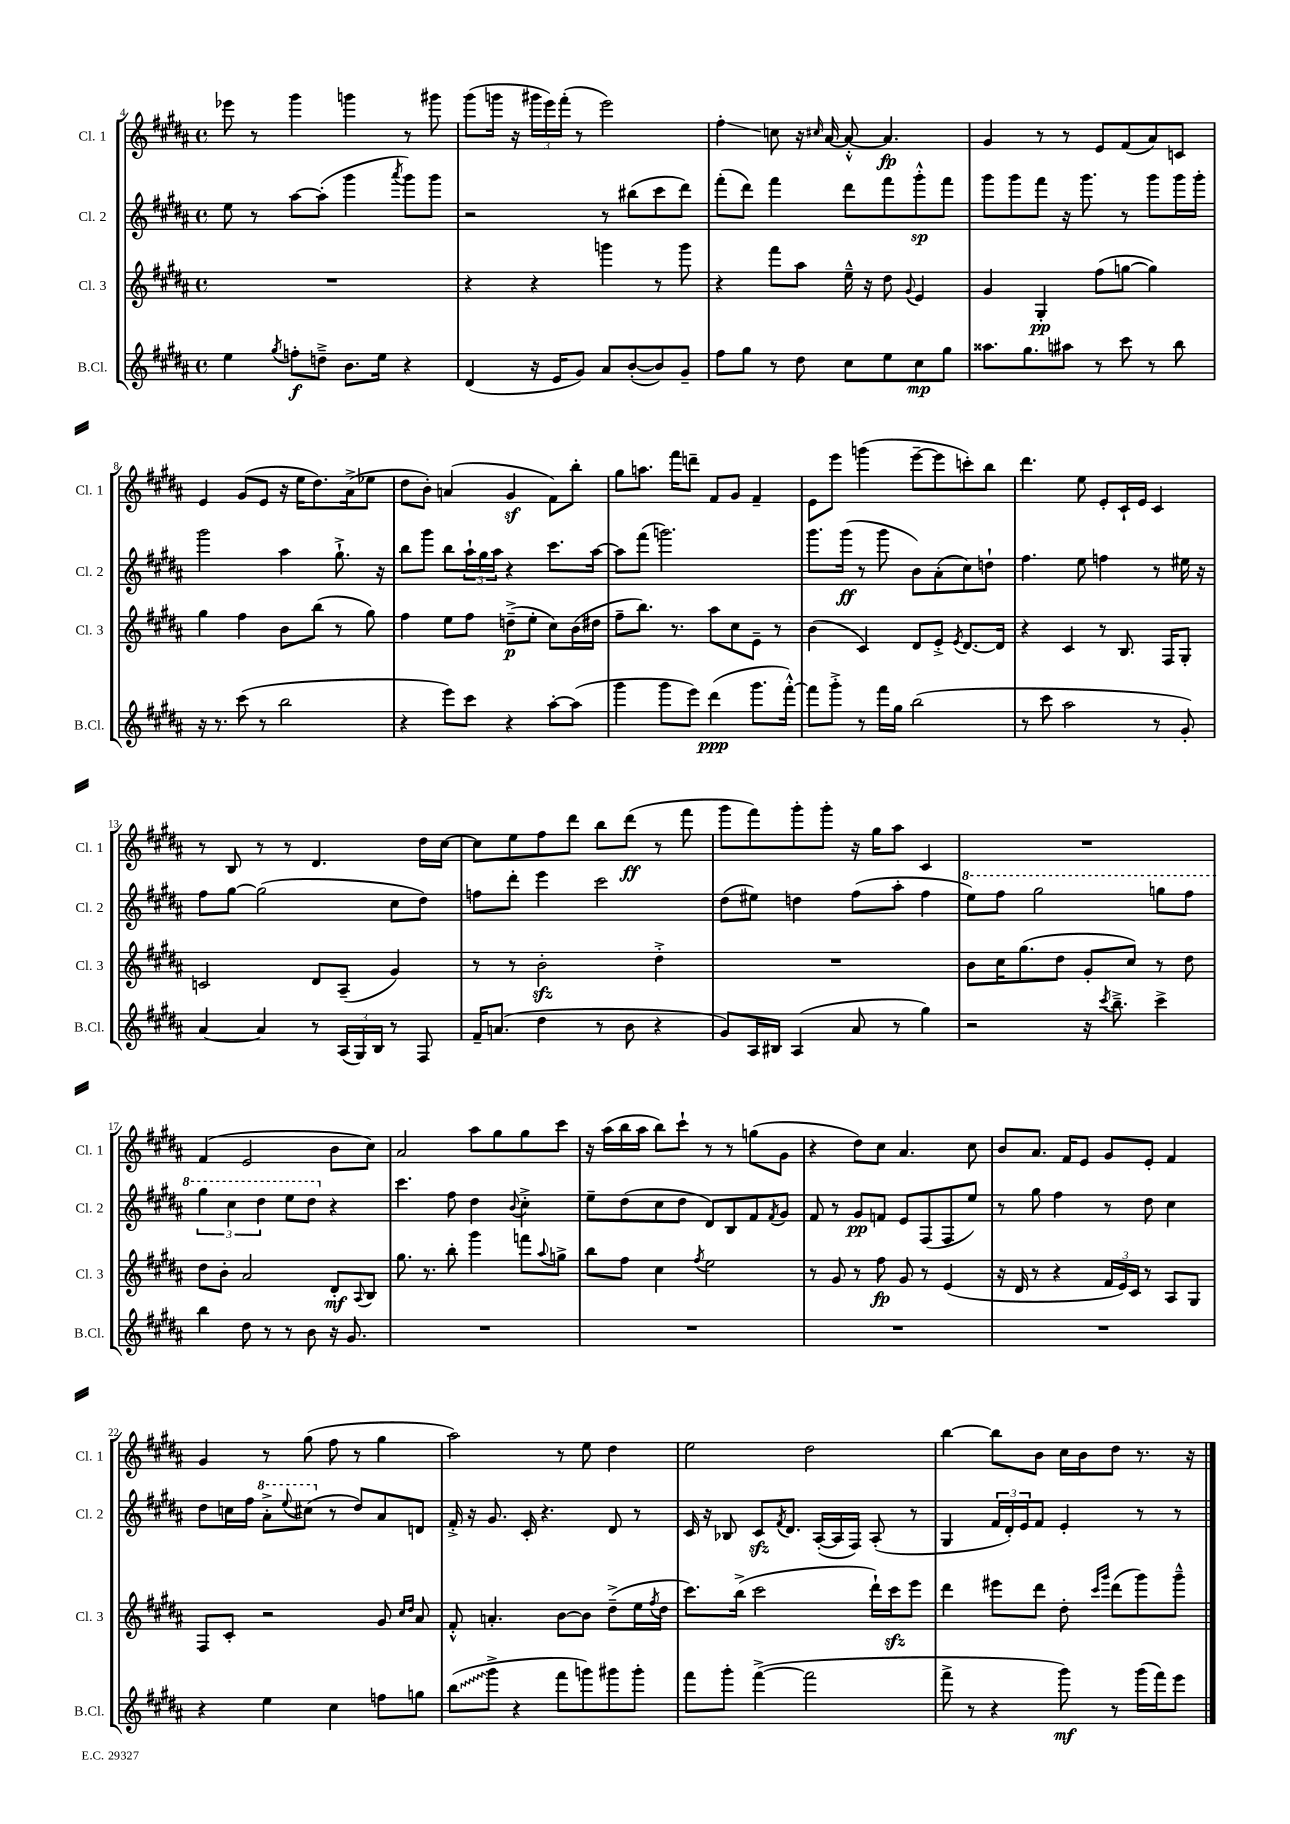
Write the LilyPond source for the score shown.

<<
\new StaffGroup <<
\new Staff = "s0" \with { instrumentName = "Cl. 1" shortInstrumentName = "Cl. 1" } {
    \clef treble \key b \major \defaultTimeSignature \time 4/4
    ees'''8 r8 gis'''4 g'''4 r8 gis'''8 |
    gis'''8( g'''16 r16 \tuplet 3/2 { gis'''16 e'''16) fis'''16-.( } r8 e'''2) |
    fis''4-.\glissando c''8 r16 \grace { cis''16 } ais'16~ ais'8~-.-^ ais'4.\fp |
    gis'4 r8 r8 e'8 fis'8( ais'8) c'8 |
    e'4 gis'8( e'8 r16 e''16 dis''8.) ais'16->( ees''8 |
    dis''8 b'8-.) a'4( gis'4\sf fis'8) b''8-. |
    gis''8 a''8. fis'''16 d'''8-- fis'8 gis'8 fis'4-- |
    e'8 e'''8 g'''4( e'''8~-- e'''8 c'''8-.) b''8 |
    dis'''4. e''8 e'8-. cis'16-! e'16 cis'4 |
    r8 b8 r8 r8 dis'4. dis''16 cis''16~ |
    cis''8 e''8 fis''8 dis'''8 b''8 dis'''8\ff( r8 fis'''8 |
    gis'''8 fis'''8) gis'''8-. gis'''8-. r16 gis''16 ais''8 cis'4 |
    R1 |
    fis'4( e'2 b'8 cis''8) |
    ais'2 ais''8 gis''8 gis''8 cis'''8 |
    r16 ais''16( b''16 ais''16 b''8) cis'''8-! r8 r8 g''8( gis'8 |
    r4 dis''8) cis''8 ais'4. cis''8 |
    b'8 ais'8. fis'16 e'8 gis'8 e'8-. fis'4 |
    gis'4 r8 gis''8( fis''8 r8 gis''4 |
    ais''2) r8 e''8 dis''4 |
    e''2 dis''2 |
    b''4~ b''8 b'8 cis''16 b'16 dis''8 r8. r16 \bar "|." |
}
\new Staff = "s1" \with { instrumentName = "Cl. 2" shortInstrumentName = "Cl. 2" } {
    \clef treble \key b \major \defaultTimeSignature \time 4/4
    e''8 r8 ais''8~ ais''8-.( gis'''4 \acciaccatura { ais'''8 } gis'''8) gis'''8 |
    r2 r8 bis''8( cis'''8 dis'''8) |
    fis'''8-.( dis'''8) fis'''4 dis'''8 fis'''8 gis'''8-.-^\sp fis'''8 |
    gis'''8 gis'''8 fis'''8 r16 gis'''8. r8 gis'''8 gis'''16 gis'''16-. |
    gis'''2 ais''4 gis''8.-!-> r16 |
    b''8 gis'''8 b''8 \tuplet 3/2 { ais''16-! gis''16 ais''16 } r4 cis'''8. ais''16~ |
    ais''8 fis'''8( g'''2.) |
    gis'''8. gis'''16\ff( r8 gis'''8 b'8) ais'8-.( cis''8) d''8-! |
    fis''4. e''8 f''4 r8 eis''16 r16 |
    fis''8 gis''8~ gis''2( cis''8 dis''8) |
    f''8 dis'''8-. e'''4 cis'''2 |
    dis''8( eis''8) d''4 fis''8( ais''8-. fis''4 |
    \ottava #1 e'''8) fis'''8 gis'''2 g'''8 fis'''8 |
    \tuplet 3/2 { gis'''4 cis'''4 dis'''4 } e'''8 dis'''8 \ottava #0 r4 |
    cis'''4. fis''8 dis''4 \appoggiatura { b'8 } cis''4-.-> |
    e''8-- dis''8( cis''8 dis''8 dis'8) b8 fis'8 \acciaccatura { fis'8 } gis'8 |
    fis'8 r8 gis'8\pp f'8 e'8 fis8( fis8 e''8) |
    r8 gis''8 fis''4 r8 dis''8 cis''4 |
    dis''8 c''16 fis''16 \ottava #1 ais''8-.-> \appoggiatura { e'''8 } cis'''!8( \ottava #0 r8 dis''8) ais'8 d'8 |
    fis'16-.-> r16 gis'8. cis'16-. r4. dis'8 r8 |
    cis'16 r16 bes8 cis'8\sfz \acciaccatura { fis'8 } dis'8. ais16~-.( ais16 fis16) ais8-.( r8 |
    gis4 \tuplet 3/2 { fis'16 dis'16-.) e'16 } fis'8 e'4-. r8 r8 \bar "|." |
}
\new Staff = "s2" \with { instrumentName = "Cl. 3" shortInstrumentName = "Cl. 3" } {
    \clef treble \key b \major \defaultTimeSignature \time 4/4
    R1 |
    r4 r4 g'''4 r8 g'''8 |
    r4 fis'''8 ais''8 e''16---^ r16 dis''8 \appoggiatura { gis'8 } e'4 |
    gis'4 gis4-.\pp fis''8( g''8~ g''4) |
    gis''4 fis''4 b'8 b''8( r8 gis''8) |
    fis''4 e''8 fis''8 d''8--->\p( e''8-. cis''8) b'16( dis''16 |
    fis''8-- b''8.) r8. ais''8 cis''8 e'8-- r8 |
    b'4( cis'4) dis'8 e'8-.-> \acciaccatura { e'8 } dis'8.~ dis'16 |
    r4 cis'4 r8 b8. fis16 gis8-. |
    c'2 dis'8 ais8--( gis'4) |
    r8 r8 b'2-.\sfz dis''4-.-> |
    R1 |
    b'8 cis''16 gis''8.( dis''8 gis'8-. cis''8) r8 dis''8 |
    dis''8 b'8-. ais'2 dis'8-.\mf \appoggiatura { ais8 } b8 |
    gis''8. r8. b''8-. gis'''4 f'''8 \appoggiatura { ais''8 } g''8-> |
    b''8 fis''8 cis''4 \acciaccatura { fis''8 } e''2 |
    r8 gis'8 r8 fis''8\fp gis'8 r8 e'4( |
    r16 dis'16 r8 r4 \tuplet 3/2 { fis'16 e'16) cis'16 } r8 ais8 gis8 |
    fis8 cis'8-. r2 gis'8 \grace { cis''16 dis''16 } ais'8 |
    fis'8-.-^ a'4.-. b'8~ b'8 dis''8--->( e''16 \acciaccatura { fis''8 } dis''16 |
    cis'''8.) b''16->( cis'''2 dis'''16-!) cis'''16\sfz e'''8 |
    dis'''4 eis'''8 dis'''8 dis''8-. \grace { cis'''16 gis'''16 } dis'''8( gis'''8) gis'''8---^ \bar "|." |
}
\new Staff = "s3" \with { instrumentName = "B.Cl." shortInstrumentName = "B.Cl." } {
    \clef treble \key b \major \defaultTimeSignature \time 4/4
    e''4 \acciaccatura { gis''8 } f''8-.\f d''8---> b'8. e''16 r4 |
    dis'4( r16 e'16 gis'8) ais'8 b'8~-.( b'8) gis'8-- |
    fis''8 gis''8 r8 dis''8 cis''8 e''8 cis''8\mp gis''8 |
    aisis''8. gis''8. ais''8 r8 cis'''8 r8 b''8 |
    r16 r8. cis'''8( r8 b''2 |
    r4 e'''8) cis'''8 r4 ais''8~-. ais''8( |
    gis'''4 gis'''8 e'''8) dis'''4\ppp( gis'''8. fis'''16~-.-^) |
    fis'''8 gis'''8-.-> r8 fis'''16 gis''16 b''2( |
    r8 cis'''8 ais''2 r8 gis'8-.) |
    ais'4~ ais'4 r8 \tuplet 3/2 { ais16( gis16) b16 } r8 fis8 |
    fis'16-- a'8.( dis''4 r8 b'8 r4 |
    gis'8) ais16 bis16 ais4( ais'8 r8 gis''4) |
    r2 r16 \acciaccatura { cis'''8 } b''8.---> cis'''4-> |
    b''4 dis''8 r8 r8 b'8 r16 gis'8. |
    R1 |
    R1 |
    R1 |
    R1 |
    r4 e''4 cis''4 f''8 g''8 |
    \once \override Glissando.style = #'zigzag b''8\glissando( gis'''8-> r4 fis'''8 g'''8) gis'''8 gis'''8-. |
    fis'''8 gis'''8-. fis'''4~->( fis'''2 |
    fis'''8-> r8 r4 gis'''8\mf) r8 gis'''16( fis'''16) e'''8 \bar "|." |
}
>>
>>
\layout { \context { \Score currentBarNumber = #4 } }
